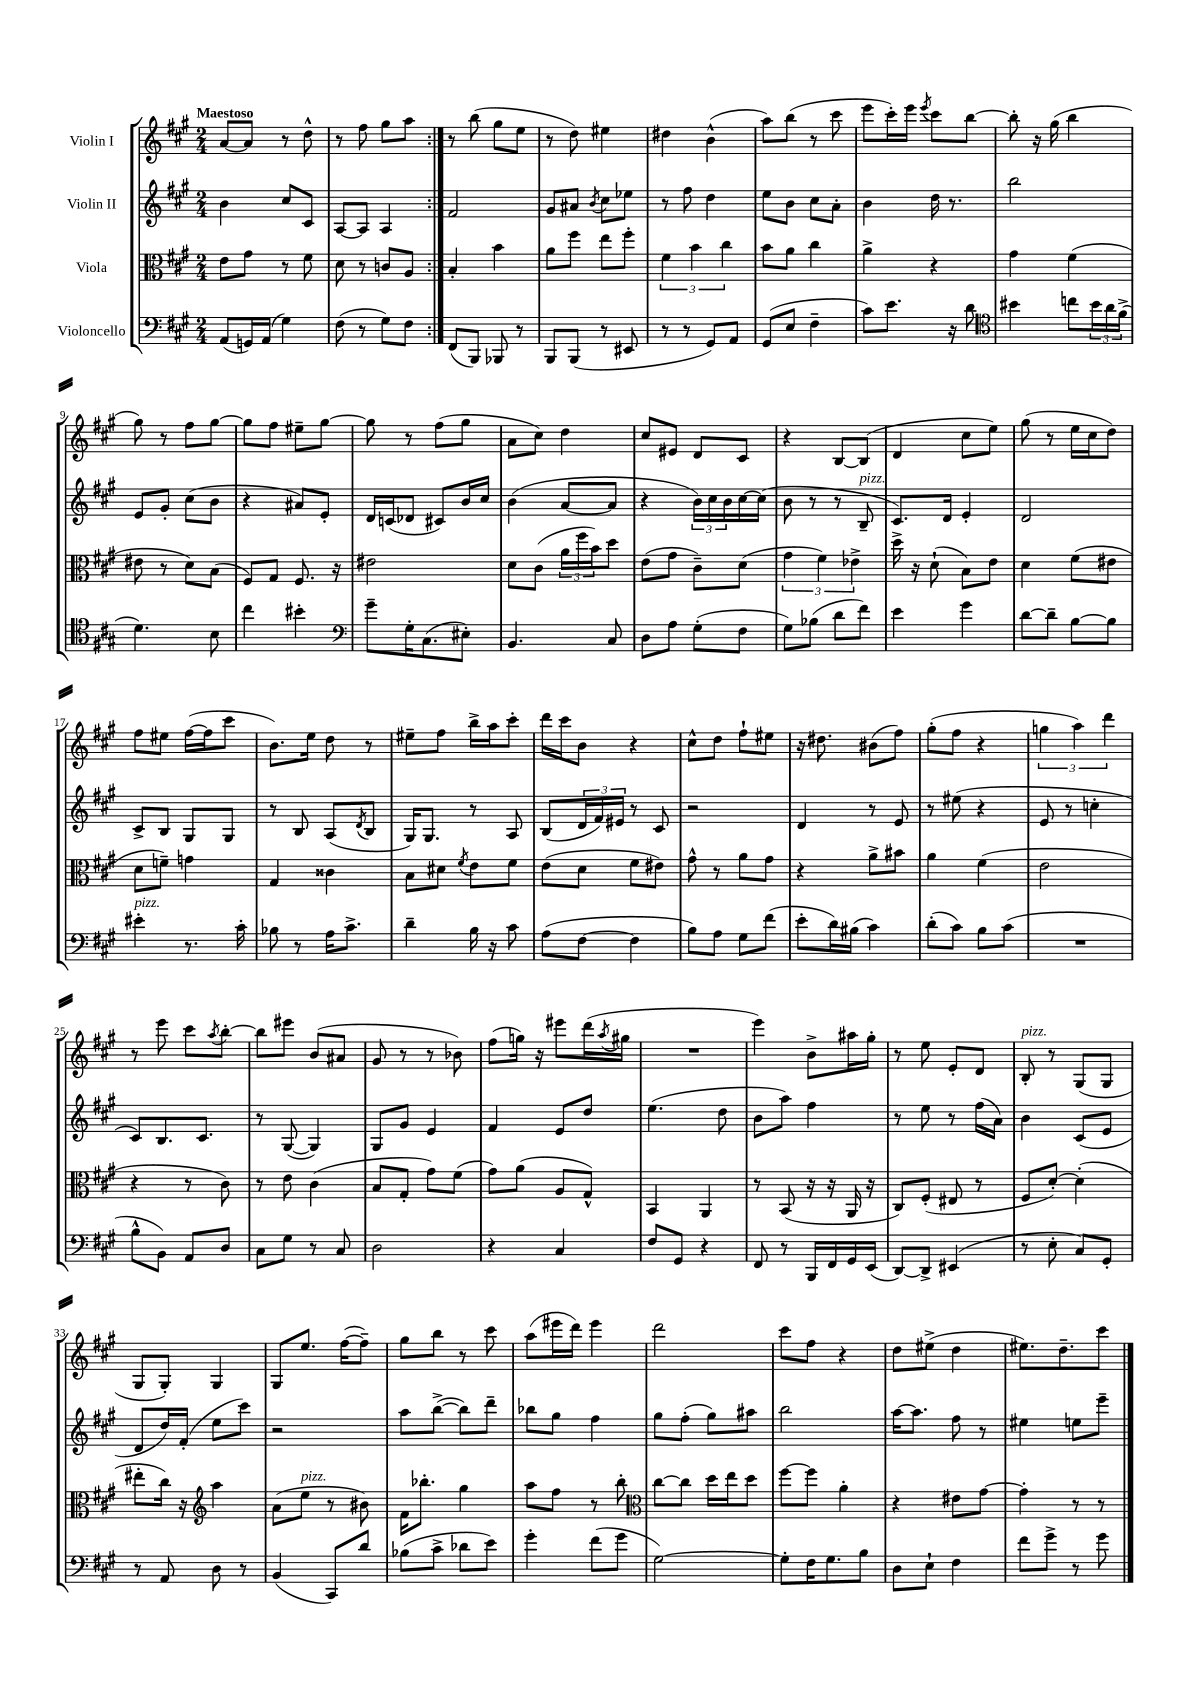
<<
\new StaffGroup <<
\new Staff = "s0" \with { instrumentName = "Violin I" } {
    \clef treble \key a \major \numericTimeSignature \time 2/4 \tempo "Maestoso"
    \repeat volta 2 { a'8~ a'8 r8 d''8-^ |
    r8 fis''8 gis''8 a''8 | }
    r8 b''8( gis''8 e''8 |
    r8 d''8) eis''4 |
    dis''4 b'4-^( |
    a''8) b''8( r8 cis'''8 |
    e'''8 cis'''16-.) e'''16 \acciaccatura { e'''8 } cis'''8 b''8~ |
    b''8-. r16 gis''16( b''4 |
    gis''8) r8 fis''8 gis''8~ |
    gis''8 fis''8 eis''8-- gis''8~ |
    gis''8 r8 fis''8( gis''8 |
    a'8 cis''8) d''4 |
    cis''8 eis'8 d'8 cis'8 |
    r4 b8~ b8( |
    d'4 cis''8 e''8) |
    gis''8( r8 e''16 cis''16 d''8) |
    fis''8 eis''8 fis''16~( fis''16 cis'''8 |
    b'8.) e''16 d''8 r8 |
    eis''8-- fis''8 b''16-> a''16 cis'''8-. |
    d'''16 cis'''16 b'8 r4 |
    cis''8-^ d''8 fis''8-! eis''8 |
    r16 dis''8. bis'8( fis''8) |
    gis''8-.( fis''8 r4 |
    \tuplet 3/2 { g''4 a''4) d'''4 } |
    r8 e'''8 cis'''8 \acciaccatura { a''8 } b''8~-. |
    b''8 eis'''8 b'8( ais'8 |
    gis'8 r8 r8 bes'8) |
    fis''8( g''16) r16 eis'''8 d'''16( \acciaccatura { a''8 } gis''16 |
    R2 |
    e'''4) b'8-> ais''16 gis''16-. |
    r8 e''8 e'8-. d'8 |
    b8-.^\markup { \italic "pizz." } r8 gis8( gis8 |
    gis8 gis8-.) gis4 |
    gis8 e''8. fis''16~( fis''8--) |
    gis''8 b''8 r8 cis'''8 |
    a''8( eis'''16 d'''16) eis'''4 |
    d'''2 |
    cis'''8 fis''8 r4 |
    d''8 eis''8->( d''4 |
    eis''8.) d''8.-- cis'''8 \bar "|." |
}
\new Staff = "s1" \with { instrumentName = "Violin II" } {
    \clef treble \key a \major \numericTimeSignature \time 2/4
    \repeat volta 2 { b'4 cis''8 cis'8 |
    a8~ a8 a4 | }
    fis'2 |
    gis'8 ais'8 \acciaccatura { b'8 } cis''8 ees''8 |
    r8 fis''8 d''4 |
    e''8 b'8 cis''8 a'8-. |
    b'4 d''16 r8. |
    b''2 |
    e'8 gis'8-. cis''8( b'8 |
    r4 ais'8) e'8-. |
    d'16 c'16( des'8 cis'8) b'16 cis''16 |
    b'4( a'8~ a'8 |
    r4 \tuplet 3/2 { b'16) cis''16 b'16 } cis''16~ cis''16( |
    b'8 r8 r8 b8--^\markup { \italic "pizz." } |
    cis'8.) d'16 e'4-. |
    d'2 |
    cis'8-> b8 gis8 gis8 |
    r8 b8 a8( \acciaccatura { d'8 } b8 |
    gis16) gis8. r8 a8 |
    b8( \tuplet 3/2 { d'16 fis'16) eis'16 } r8 cis'8 |
    r2 |
    d'4 r8 e'8 |
    r8 eis''8( r4 |
    e'8 r8 c''4-. |
    cis'8) b8. cis'8. |
    r8 gis8~( gis4) |
    gis8 gis'8 e'4 |
    fis'4 e'8 d''8 |
    e''4.( d''8 |
    b'8 a''8) fis''4 |
    r8 e''8 r8 fis''16( a'16) |
    b'4 cis'8( e'8 |
    d'8 d''16) fis'16-.( e''8 cis'''8) |
    r2 |
    a''8 b''8~->( b''8) d'''8-- |
    bes''8 gis''8 fis''4 |
    gis''8 fis''8-.( gis''8) ais''8 |
    b''2 |
    a''16~ a''8. fis''8 r8 |
    eis''4 e''8 e'''8-- \bar "|." |
}
\new Staff = "s2" \with { instrumentName = "Viola" } {
    \clef alto \key a \major \numericTimeSignature \time 2/4
    \repeat volta 2 { e'8 gis'8 r8 fis'8 |
    d'8 r8 c'8 a8 | }
    b4-. b'4 |
    a'8 fis''8 e''8 fis''8-. |
    \tuplet 3/2 { fis'4 b'4 cis''4 } |
    b'8 a'8 cis''4 |
    a'4-> r4 |
    gis'4 fis'4( |
    eis'8 r8 d'8) b8( |
    fis8) gis8 fis8. r16 |
    eis'2 |
    d'8 cis'8( \tuplet 3/2 { a'16 fis''16 b'16) } d''8 |
    e'8( gis'8 cis'8--) d'8( |
    \tuplet 3/2 { gis'4 fis'4) ees'4-> } |
    d''16-> r16 d'8-!( b8) e'8 |
    d'4 fis'8( eis'8 |
    d'8 f'8--) g'4 |
    gis4 cisis'4 |
    b8 dis'8 \acciaccatura { fis'8 } e'8 fis'8 |
    e'8( d'8 fis'8 eis'8) |
    gis'8-^ r8 a'8 gis'8 |
    r4 a'8-> bis'8 |
    a'4 fis'4( |
    e'2 |
    r4 r8 cis'8) |
    r8 e'8 cis'4( |
    b8 gis8-. gis'8) fis'8( |
    gis'8) a'8( a8 gis8-^) |
    b,4 a,4 |
    r8 b,8( r16 r16 a,16 r16 |
    cis8) fis8-.( eis8 r8 |
    fis8 d'8~-.) d'4-.( |
    eis''8-. cis''16) r16 \clef treble a''4 |
    a'8( e''8^\markup { \italic "pizz." } r8 bis'8) |
    fis'16 bes''8.-. gis''4 |
    a''8 fis''8 r8 b''8-. |
    \clef alto cis''8~ cis''8 d''16 e''16 d''8 |
    fis''8~ fis''8 a'4-. |
    r4 eis'8 gis'8~ |
    gis'4-. r8 r8 \bar "|." |
}
\new Staff = "s3" \with { instrumentName = "Violoncello" } {
    \clef bass \key a \major \numericTimeSignature \time 2/4
    \repeat volta 2 { a,8( g,16) a,16( gis4) |
    fis8( r8 gis8) fis8 | }
    fis,8( b,,8) bes,,8 r8 |
    b,,8 b,,8( r8 eis,8 |
    r8 r8 gis,8) a,8 |
    gis,8( e8 fis4-- |
    cis'8) e'8. r16 d'8 |
    \clef tenor bis'4 c''8 \tuplet 3/2 { bis'16 a'16 fis'16->( } |
    d'4.) b8 |
    cis''4 bis'4-. |
    \clef bass gis'8-- gis16-. cis8.( eis8-.) |
    b,4. cis8 |
    d8 a8 gis8-.( fis8 |
    gis8) bes8( d'8 fis'8) |
    e'4 gis'4 |
    d'8~ d'8-- b8~ b8 |
    eis'4-.^\markup { \italic "pizz." } r8. cis'16-. |
    bes8 r8 a16 cis'8.-> |
    d'4-- b16 r16 cis'8 |
    a8( fis8~ fis4 |
    b8) a8 gis8 fis'8( |
    e'8-. d'16) bis16( cis'4) |
    d'8-.( cis'8) b8 cis'8( |
    R2 |
    b8-^ b,8) a,8 d8 |
    cis8 gis8 r8 cis8 |
    d2 |
    r4 cis4 |
    fis8 gis,8 r4 |
    fis,8 r8 b,,16 fis,16 gis,16 e,16( |
    d,8~) d,8-> eis,4( |
    r8 e8-. cis8) gis,8-. |
    r8 a,8 d8 r8 |
    b,4( cis,8) d'8 |
    bes8( cis'8-> des'8 e'8) |
    gis'4-. fis'8( gis'8 |
    gis2~) |
    gis8-. fis16 gis8. b8 |
    d8 e8-! fis4 |
    fis'8 gis'8-> r8 gis'8 \bar "|." |
}
>>
>>
